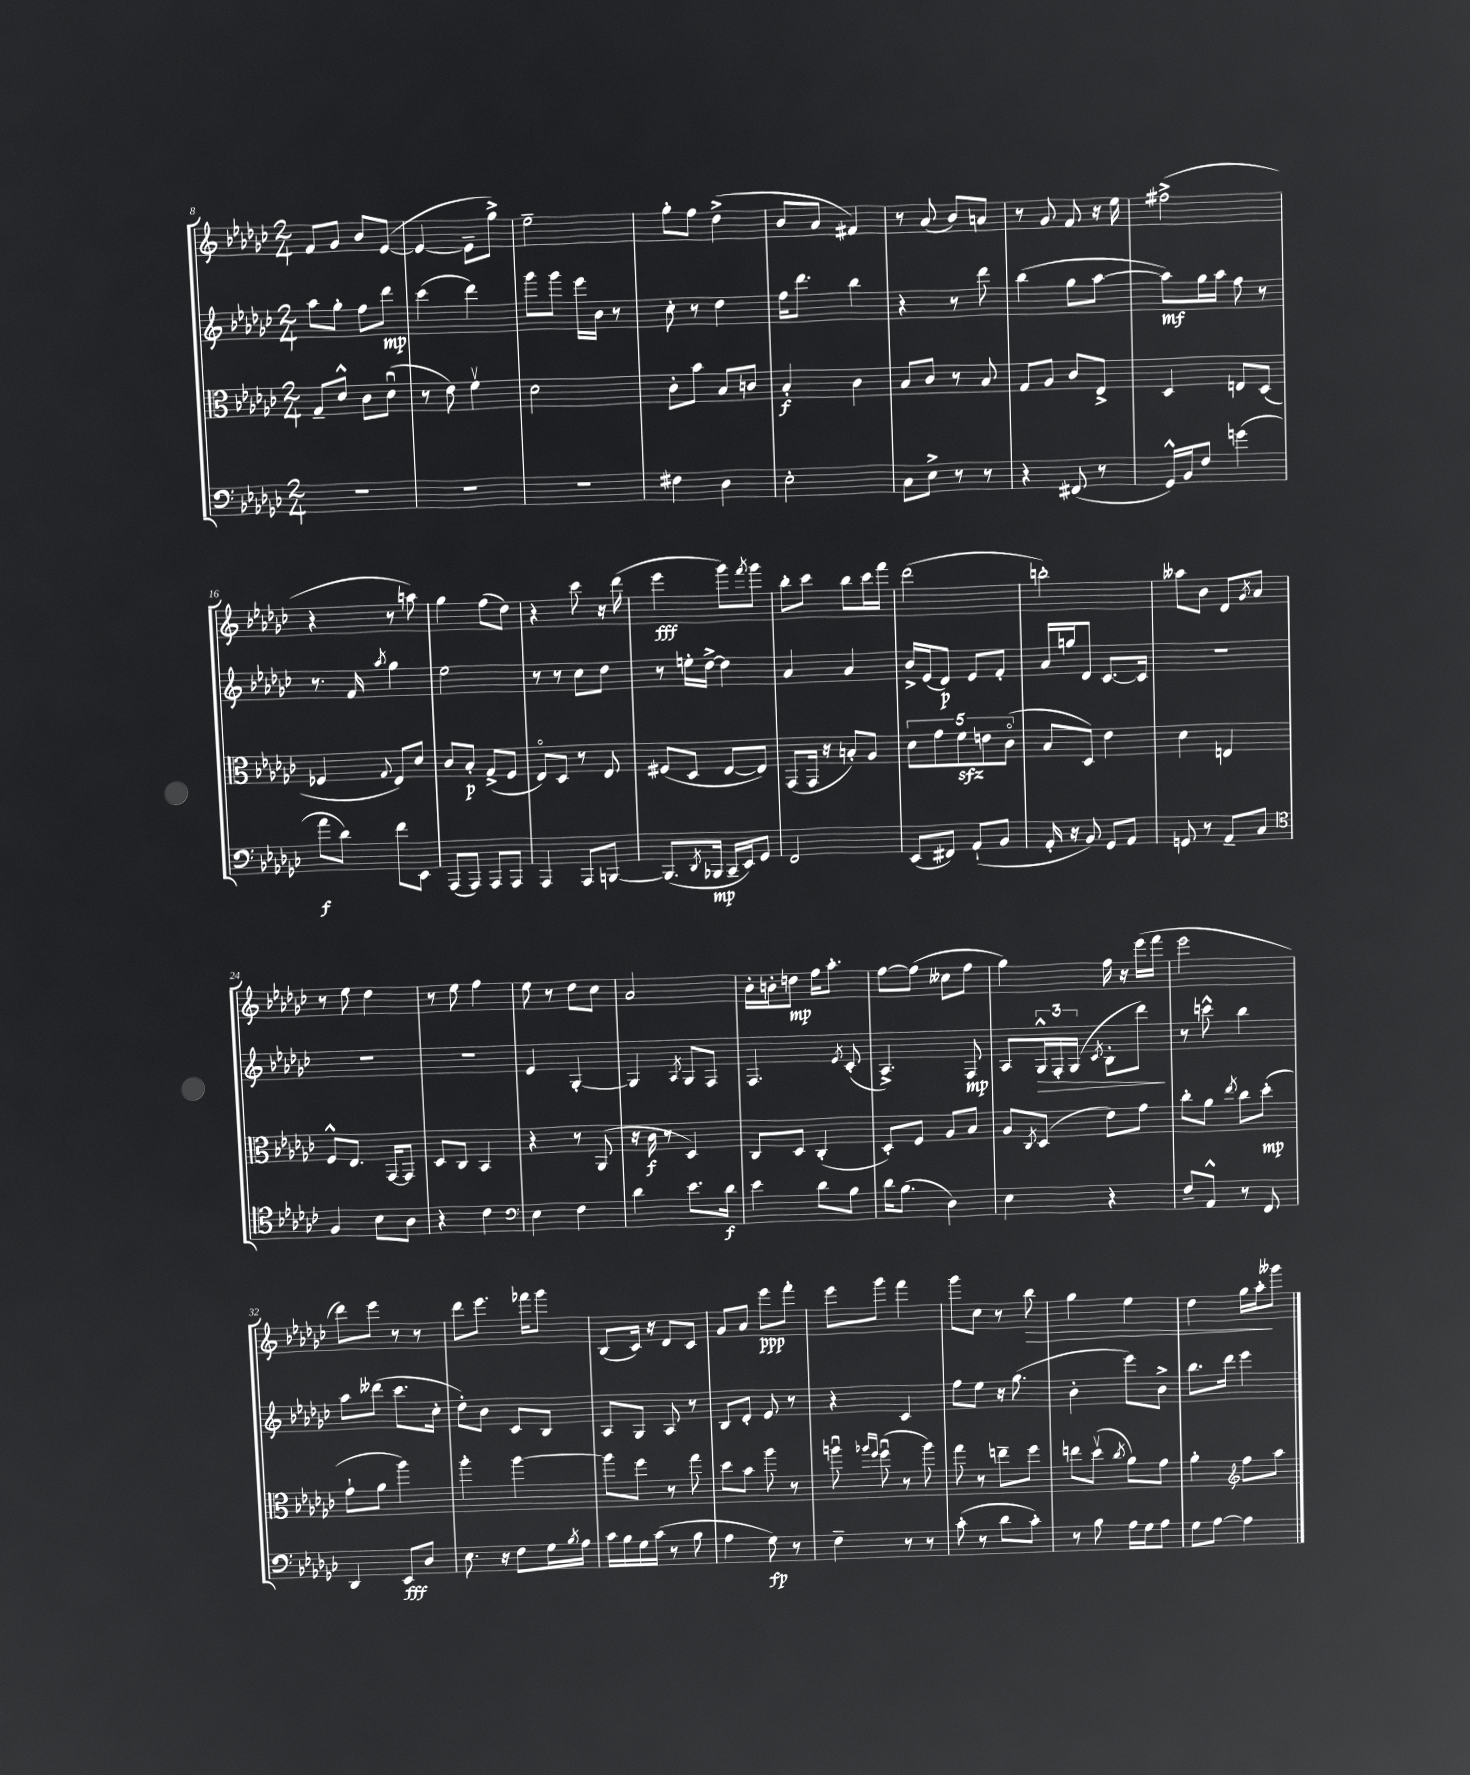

**kern	**kern	**kern	**kern
*staff4	*staff3	*staff2	*staff1
*clefF4	*clefC3	*clefG2	*clefG2
*k[b-e-a-d-g-c-]	*k[b-e-a-d-g-c-]	*k[b-e-a-d-g-c-]	*k[b-e-a-d-g-c-]
*M2/4	*M2/4	*M2/4	*M2/4
2r	8G-~	8aa-	8f
.	8d-^^	8gg-'	8g-
.	8c-	8ff	8b-
.	(8d-u	8ddd-	([8e-
=	=	=	=
2r	8r	(4ccc-	4e-_
.	8e-)	.	.
.	4fv	4ddd-)	8e-~]
.	.	.	8gg-^)
=	=	=	=
2r	2d-	8ggg-	2ee-~
.	.	8ggg-	.
.	.	16eee-	.
.	.	16b-	.
.	.	8r	.
=	=	=	=
4F#	8c-'	8cc-'	8gg-'
.	8b-	8r	8ff
4D-	8B-	4dd-	(4dd-^
.	8c	.	.
=	=	=	=
2E-'	4B-'	16ff	8b-
.	.	8.ddd-	.
.	.	.	8a-
.	4c-	4bb-	4f#)
=	=	=	=
8C-	8B-	4r	8r
8E-^	8c-	.	(8a-
8r	8r	8r	8b-)
8r	8B-	8ddd-	8a
=	=	=	=
4r	8G-	(4bb-	8r
.	8A-	.	8g-
(8FF#	8c-	8gg-	8f
8r	8E-^	[8aa-	16r
.	.	.	16ee-
=	=	=	=
16GG-^^)	4D-	8aa-])	(2ff#^
16BB-	.	.	.
8F	.	16gg-	.
.	.	16aa-	.
(4g	8E	8ff	.
.	(8D-	8r	.
=	=	=	=
8a-	4F-	8.r	4r
8d-)	.	.	.
.	.	16f	.
.	8qqG-	8qaa-	.
8f	8E-)	4gg-	8r
8EE-	8d-	.	8aa)
=	=	=	=
(8AAA-	8c-	2ee-	4gg-
8AAA-)	8B-'	.	.
8AAA-	(8G-^	.	(8ff
8AAA-	8F	.	8dd-)
=	=	=	=
4AAA-	8E-o)	8r	4r
.	8D-	8r	.
8AAA-	8r	8cc-	8ccc-
[8BBB	8E-	8dd-	16r
.	.	.	(16ddd-
=	=	=	=
(8.BBB]	(8F#	8r	4eee-
.	8D-	16ee'	.
8qDD-	.	.	.
16BBB-	.	[16dd-^	.
16CC-~	[8E-	4dd-]	8ggg-)
16EE-)	.	.	.
.	.	.	8qfff
8GG-	8E-])	.	8ggg-
=	=	=	=
2FF	(8GG-	4a-	8bb-'
.	16GG-	.	8ccc-
.	16r	.	.
.	8B')	4a-	8bb-
.	8A-	.	16ccc-
.	.	.	16fff
=	=	=	=
(8EE-	10d-	16b-^	(2ddd-
.	.	(16e-	.
.	10g-	.	.
8FF#)	.	8d-)	.
.	10f	.	.
(8AA-`	.	8e-	.
.	10e	.	.
8BB-	.	8f'	.
.	(10c-o	.	.
=	=	=	=
16AA-'	8B-	16a-	2bb')
16r	.	16gg	.
8BB-)	8D-)	8d-	.
8GG-	4e-	[8.c-	.
8AA-	.	.	.
.	.	16c-]	.
=	=	=	=
8GG	4d-	2r	8aa--
8r	.	.	8b-
8AA-~	4E	.	8d-
.	.	.	8qg-
8C-	.	.	8a-
=	=	=	=
*clefC4	*	*	*
4F	8F^^	2r	8r
.	8.E-	.	8ee-
8B-	.	.	4dd-
.	[16GG-	.	.
8A-	8GG-]	.	.
=	=	=	=
4r	8D-	2r	8r
.	8C-	.	8ee-
4c-	4BB-	.	4ff
=	=	=	=
*clefF4	*	*	*
4E-	4r	4e-	8ee-
.	.	.	8r
4F	8r	[4G-'	8dd-
.	(8AA-	.	8cc-
=	=	=	=
4d-	16r	4G-]	2a-
.	16c-	.	.
.	8r	.	.
.	.	8qA-	.
8.e-	4D-)	8G-	.
.	.	8F	.
16d-	.	.	.
=	=	=	=
4e-	8C-	4.F	16b-'
.	.	.	16b'
.	8D-	.	8dd
8d-	(4C-'	.	16ff
.	.	.	8.aa-'
.	.	8qe-	.
8B-	.	(8c-'	.
=	=	=	=
16d-	8D-')	4.A-^)	[8ff
(8.B-	.	.	.
.	8F	.	(8ff]
4D-)	8A-	.	8cc--
.	8B-	8F	8ff
=	=	=	=
4E-	8A-	8A-	4gg-)
.	8qC-	.	.
.	(8D-	24G-^^	.
.	.	24F'	.
.	.	(24G-	.
.	.	8qc-	.
4r	8e-)	8B-'	16ff
.	.	.	16r
.	8g-	8ddd-)	(16eee-
.	.	.	16fff
=	=	=	=
8F~	8cc-'	8r	2eee-
8AA-^^	8a-	8ccc^^	.
.	8qee-	.	.
8r	8cc-	4bb-	.
8FF	(8dd-'	.	.
=	=	=	=
4DD-	8g-`	8aa-	8ddd-)
.	8a-	(8ddd--	8eee-
8EE-	4aa-)	8.ccc-	8r
8D-	.	.	8r
.	.	16cc-'	.
=	=	=	=
8.E-	4aa-'	8dd-')	8ddd-
.	.	8b-	8.eee-
16r	.	.	.
8F	[4aa-	8c-	.
.	.	.	16fff-
16G-	.	8B-	8ggg-
8qB-	.	.	.
16A-	.	.	.
=	=	=	=
16c-	8aa-]	8A-	(8B-
16B-	.	.	.
16G-	8ff	8G-	16c-)
(16c-	.	.	16r
8r	8r	8A-	8d-
8B-	8gg-	8r	8c-
=	=	=	=
4A-	8dd-	8B-	8g-
.	8b-	8d-'	8a-
8G-)	8aa-	8e-	8eee-
8r	8r	8r	8fff'
=	=	=	=
4F~	8aau	4r	8eee-
.	16qqaa-	.	.
.	16qqff	.	.
.	(8ffu	.	8ggg-
8r	8r	4c-	4fff
8r	8aa-)	.	.
=	=	=	=
(8c-'	8gg-	8ff	8ggg-
8r	8r	8ee-	8cc-
8d-	8ee~	16r	8r
.	.	(8.gg-	.
8c-')	8ff	.	8bb-
=	=	=	=
8r	8ee	4b-'	4gg-
8B-	(8dd-v	.	.
.	8qcc-	.	.
16A-	8a-)	8eee-)	4ee-
16G-	.	.	.
8A-	8g-	8b-^	.
=	=	=	=
8G-	4a-'	8.bb-	4dd-
[8A-	.	.	.
.	.	16ddd-	.
*	*clefG2	*	*
4A-]	8ff	4eee-	16gg-
.	.	.	16aa-'
.	8aa-	.	8ggg--
==	==	==	==
*-	*-	*-	*-
